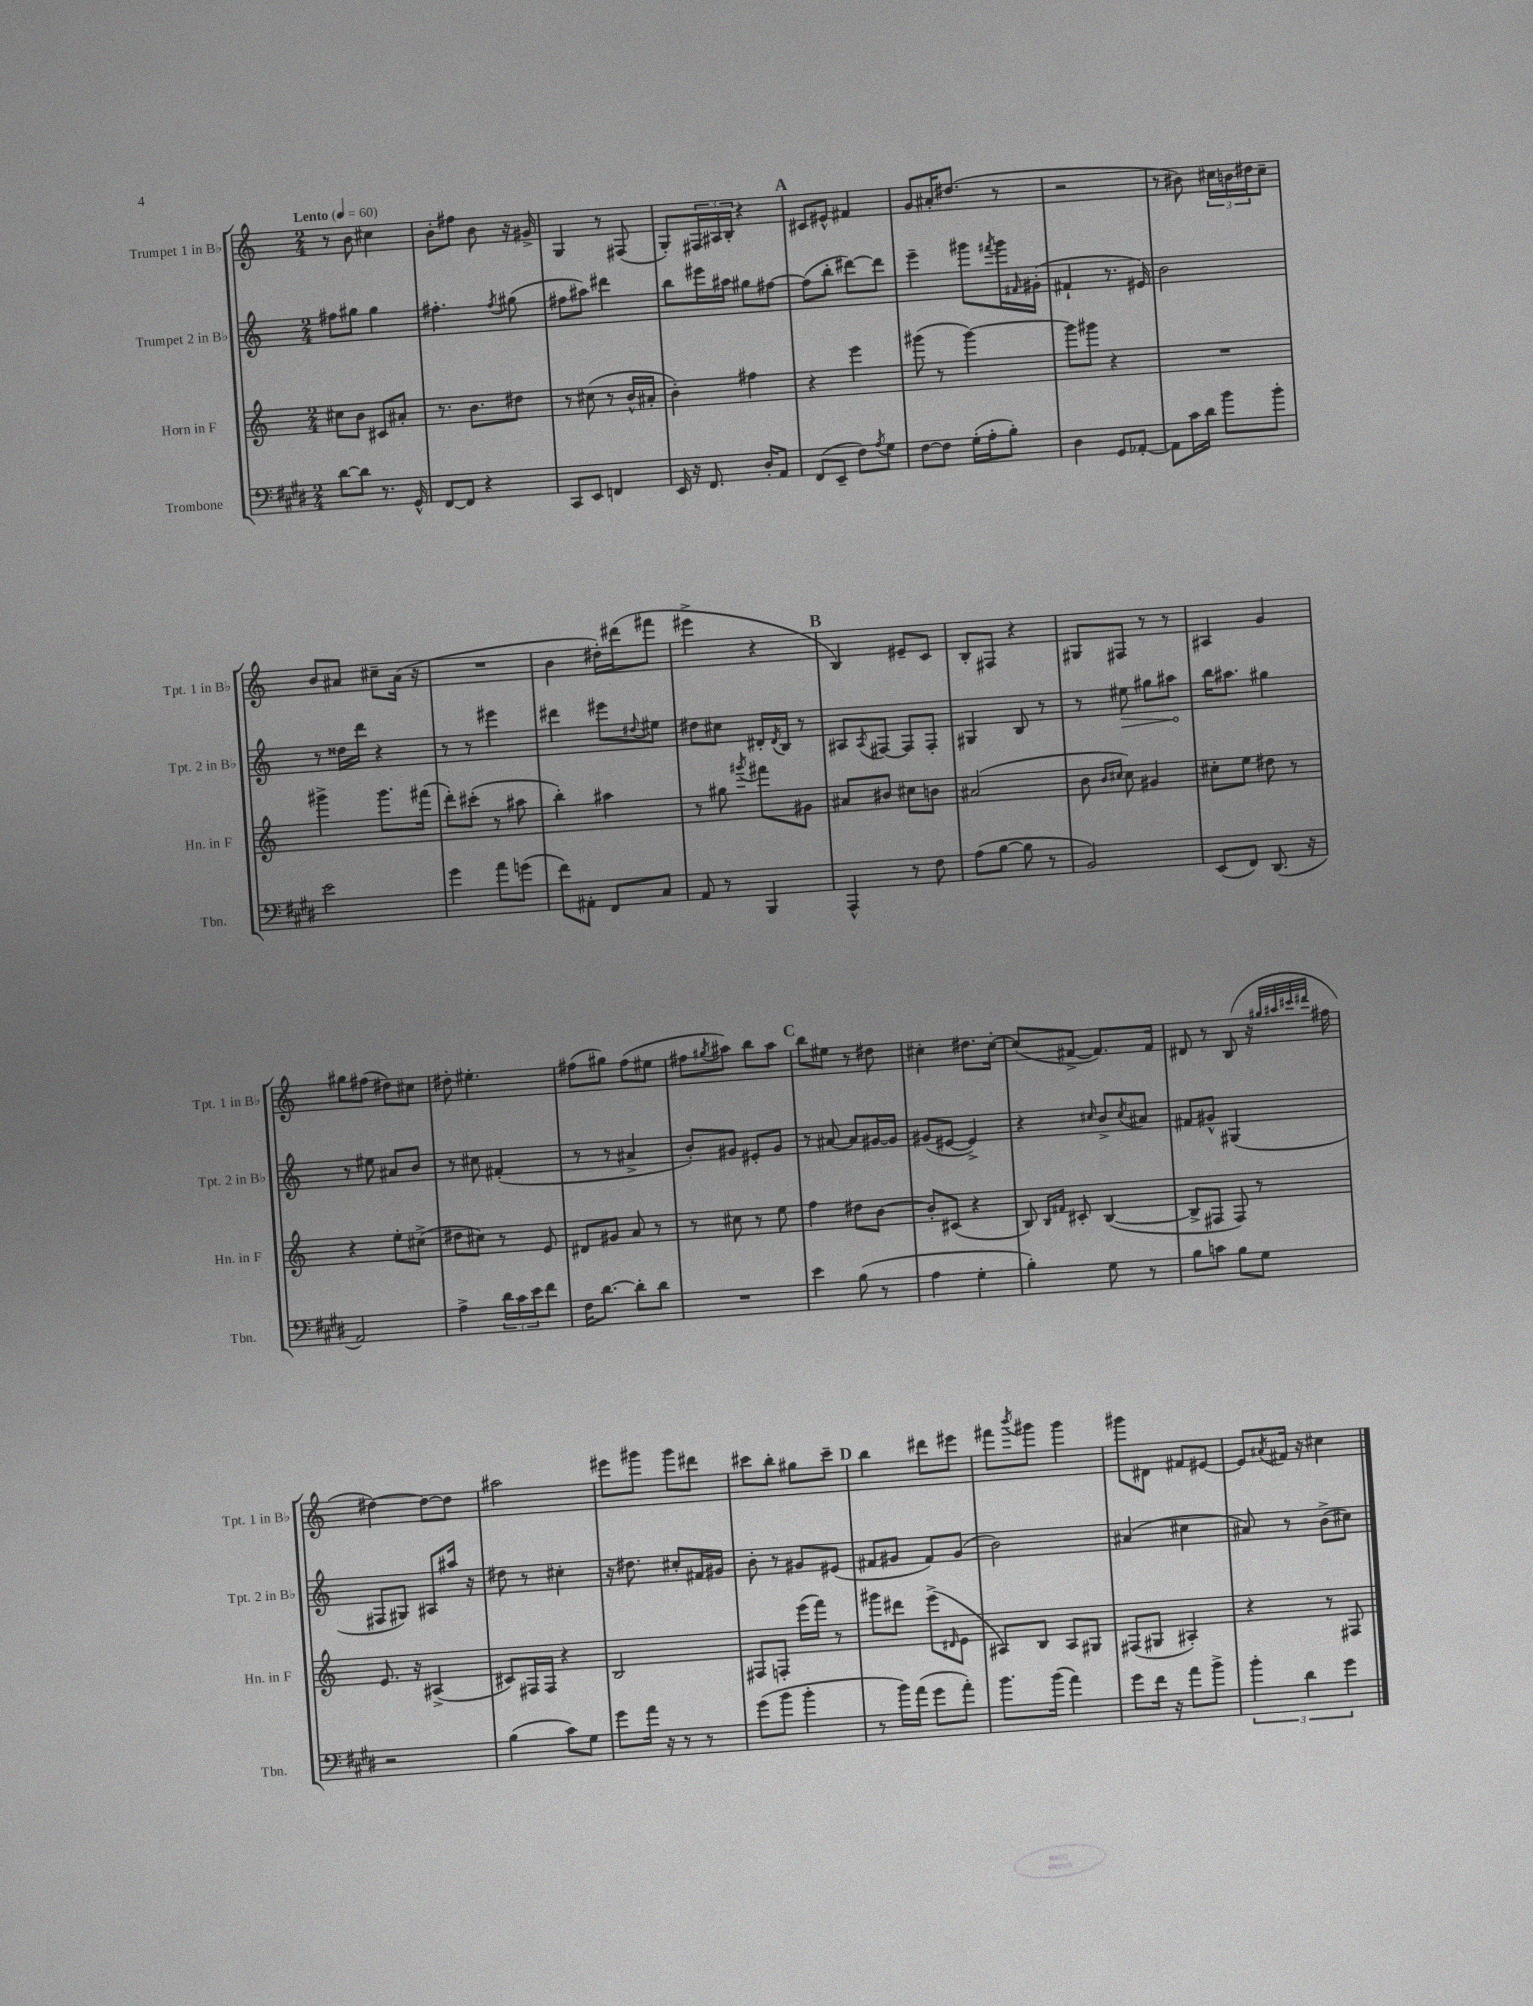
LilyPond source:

<<
\new StaffGroup <<
\new Staff = "s0" \with { instrumentName = "Trumpet 1 in Bb" shortInstrumentName = "Tpt. 1 in Bb" } {
    \clef treble \key c \major \numericTimeSignature \time 2/4 \tempo "Lento" 4 = 60
    r8 b'8 cis''4 |
    b'8-. fis''8 b'8 r16 gis'16-> |
    g4 r8 fis8( |
    g8-.) \tuplet 3/2 { fis16 ais16 b16-. } r4 |
    \mark \markup { \bold "A" } cis'8 eis'8-^ fis'4 |
    g'8 ais'16-. dis''8.( r8 |
    r2 |
    r8 bis'8) \tuplet 3/2 { cis''16 b'16 dis''16 } cis''8-- |
    b'8 ais'8 cis''8-- ais'16( r16 |
    R2 |
    b'4 dis''16-.) dis'''16( fis'''8 |
    eis'''4-> r4 |
    \mark \markup { \bold "B" } b4) eis'8-- c'8 |
    b8-. fis8 r4 |
    gis8 fis8 r8 r8 |
    ais4 g'4 |
    gis''8 fis''8( dis''8) cis''8 |
    dis''8-. eis''4.-. |
    fis''8( gis''8) fis''8( eis''8 |
    fis''8 \acciaccatura { gis''8 } ais''8) b''8 ais''8 |
    \mark \markup { \bold "C" } b''8 eis''8 r8 dis''8 |
    cis''4-. dis''8. cis''16~-. |
    cis''8( fis'8~-> fis'8.) fis'16 |
    dis'8 r8 b8( r16 \grace { gis''32 ais''32 cis'''32 dis'''32 } fis''16 |
    dis''4~) dis''8~ dis''8 |
    ais''2 |
    eis'''8 gis'''8 gis'''8 dis'''8 |
    cis'''8 b''8-. gis''8 cis'''8-- |
    \mark \markup { \bold "D" } b''4 dis'''8 eis'''8 |
    fis'''8 \acciaccatura { b'''8 } gis'''8 gis'''4 |
    gis'''8 dis'8 fis'8 eis'8~ |
    eis'8 \acciaccatura { ais'8 } fis'16 r16 cis''4 \bar "|." |
}
\new Staff = "s1" \with { instrumentName = "Trumpet 2 in Bb" shortInstrumentName = "Tpt. 2 in Bb" } {
    \clef treble \key c \major \numericTimeSignature \time 2/4
    fis''8 gis''8 gis''4 |
    fis''4.-. \acciaccatura { fis''8 } gis''8( |
    fis''8 ais''8) dis'''4 |
    b''8 eis'''16 ais''16 gis''8 fis''8~ |
    \mark \markup { \bold "A" } fis''8( b''8-. dis'''8~) dis'''8 |
    e'''4-- gis'''8 \acciaccatura { fis'''8 } gis'''16 \grace { fis'16 } gis'16-.( |
    fis'4-! r8. eis'16) |
    b'2 |
    r8 disis''16 d'''16 r4 |
    r8 r8 eis'''4 |
    dis'''4 eis'''8 \appoggiatura { dis''8 } eis''8 |
    dis''8 cis''8 dis'16-. \acciaccatura { dis'8 } b16 r8 |
    \mark \markup { \bold "B" } ais8 \acciaccatura { ais8 } fis8~ fis8 fis8-. |
    gis4 b8 r8 |
    r8 \once \override Hairpin.circled-tip = ##t eis''8\> gis''8 ais''8\! |
    b''16 ais''8. gis''4 |
    r8 eis''8 ais'8 b'8 |
    r8 cis''8 fis'4-.( |
    r8 r8 ais'4-> |
    b'8-.) gis'8 eis'8-. gis'8 |
    \mark \markup { \bold "C" } r8 ais'8~ ais'8 gis'16~ gis'16 |
    gis'8( eis'8~ eis'4->) |
    r4 \grace { cis''16 } b'8-> \acciaccatura { cis''8 } ais'8 |
    fis'8 gis'8-^ gis4( |
    fis8 gis8) ais8 ais''16 r16 |
    dis''8 r8 cis''4-. |
    r16 dis''8. cis''8-. fis'16 gis'16 |
    b'8-. r8 gis'8 eis'8( |
    \mark \markup { \bold "D" } fis'8 gis'8 fis'8) gis'8( |
    b'2) |
    ais'4( cis''4 |
    ais'8) r8 b'8->( cis''8) \bar "|." |
}
\new Staff = "s2" \with { instrumentName = "Horn in F" shortInstrumentName = "Hn. in F" } {
    \clef treble \key c \major \numericTimeSignature \time 2/4
    cis''8 b'8 cis'8 ais'8-. |
    r8. b'8. dis''8 |
    r8 cis''8( r8 b'16-^ ais'16-. |
    b'4-.) fis''4 |
    \mark \markup { \bold "A" } r4 e'''4 |
    gis'''8( r8 gis'''4~) |
    gis'''8 gis'''8 r4 |
    R2 |
    gis'''4-> gis'''8. fis'''16( |
    d'''8-.) cis'''8-.( r8 ais''8 |
    b''4-.) ais''4 |
    r8 gis''8 \acciaccatura { gis'''8 } fis'''8 gis'8 |
    \mark \markup { \bold "B" } ais'8 bis'8 cis''8 b'8 |
    ais'2( |
    b'8 \grace { b'16 cis''16 } cis''8) gis'4 |
    cis''8-. e''8 dis''8 r8 |
    r4 e''8-. cis''8->( |
    dis''8 cis''8) r8 e'8 |
    dis'8 gis'8 a'8 r8 |
    r8 cis''8 r8 e''8 |
    \mark \markup { \bold "C" } f''4 dis''8 b'8~ |
    b'8-. cis'8( r4 |
    b8) \grace { b16 fis'16 } cis'8-. b4~( |
    b8-> fis8 fis8) r8 |
    e'8. r16 ais4->( |
    cis'8) fis16 fis16 r4 |
    b2 |
    fis8 f8-. e'''16( f'''16) r8 |
    \mark \markup { \bold "D" } gis'''8 dis'''8 e'''8->( \grace { dis'16 } e'8 |
    ais8) b8 ais8 gis8 |
    fis8( gis8 ais4-.) |
    r4 r8 fis8 \bar "|." |
}
\new Staff = "s3" \with { instrumentName = "Trombone" shortInstrumentName = "Tbn." } {
    \clef bass \key e \major \numericTimeSignature \time 2/4
    dis'8~ dis'8 r8. gis,16-^ |
    fis,8~ fis,8 r4 |
    cis,8 e,8 f,4 |
    e,16 r16 fis,8. dis16-. a,8 |
    \mark \markup { \bold "A" } fis,8( e,8-- fis8) \acciaccatura { a8 } gis8 |
    fis8~ fis8 gis16-.( a16-. b8-.) |
    dis4 gis,8 aes,8~-. |
    aes,8 cis'16 dis'16 b'8 b'8-. |
    e'2 |
    gis'4 a'8 g'8( |
    fis'8) ais,8-. fis,8 cis8 |
    a,8 r8 b,,4 |
    \mark \markup { \bold "B" } a,,4-^ r8 fis8 |
    a8( b8~ b8 r8 |
    b,2) |
    e,8( fis,8) dis,8.( r16 |
    a,2) |
    a4-> \tuplet 3/2 { dis'16 cis'16 e'16 } fis'8 |
    fis16 dis'8.~ dis'8-. dis'8 |
    R2 |
    \mark \markup { \bold "C" } e'4 b8( r8 |
    a4 gis4-. |
    b4-.) gis8 r8 |
    b8 c'8 b8 gis8 |
    r2 |
    b4( cis'8) gis8 |
    gis'8 a'16 r16 r8 r8 |
    gis'8( b'8 b'4-. |
    \mark \markup { \bold "D" } r8 b'16) a'16( gis'8 a'8-.) |
    b'8. b'16( a'4) |
    gis'8 fis'16 r16 a'8 b'8-> |
    \tuplet 3/2 { b'4-. dis'4 gis'4 } \bar "|." |
}
>>
>>
\layout { \context { \Score \remove "Bar_number_engraver" } }
